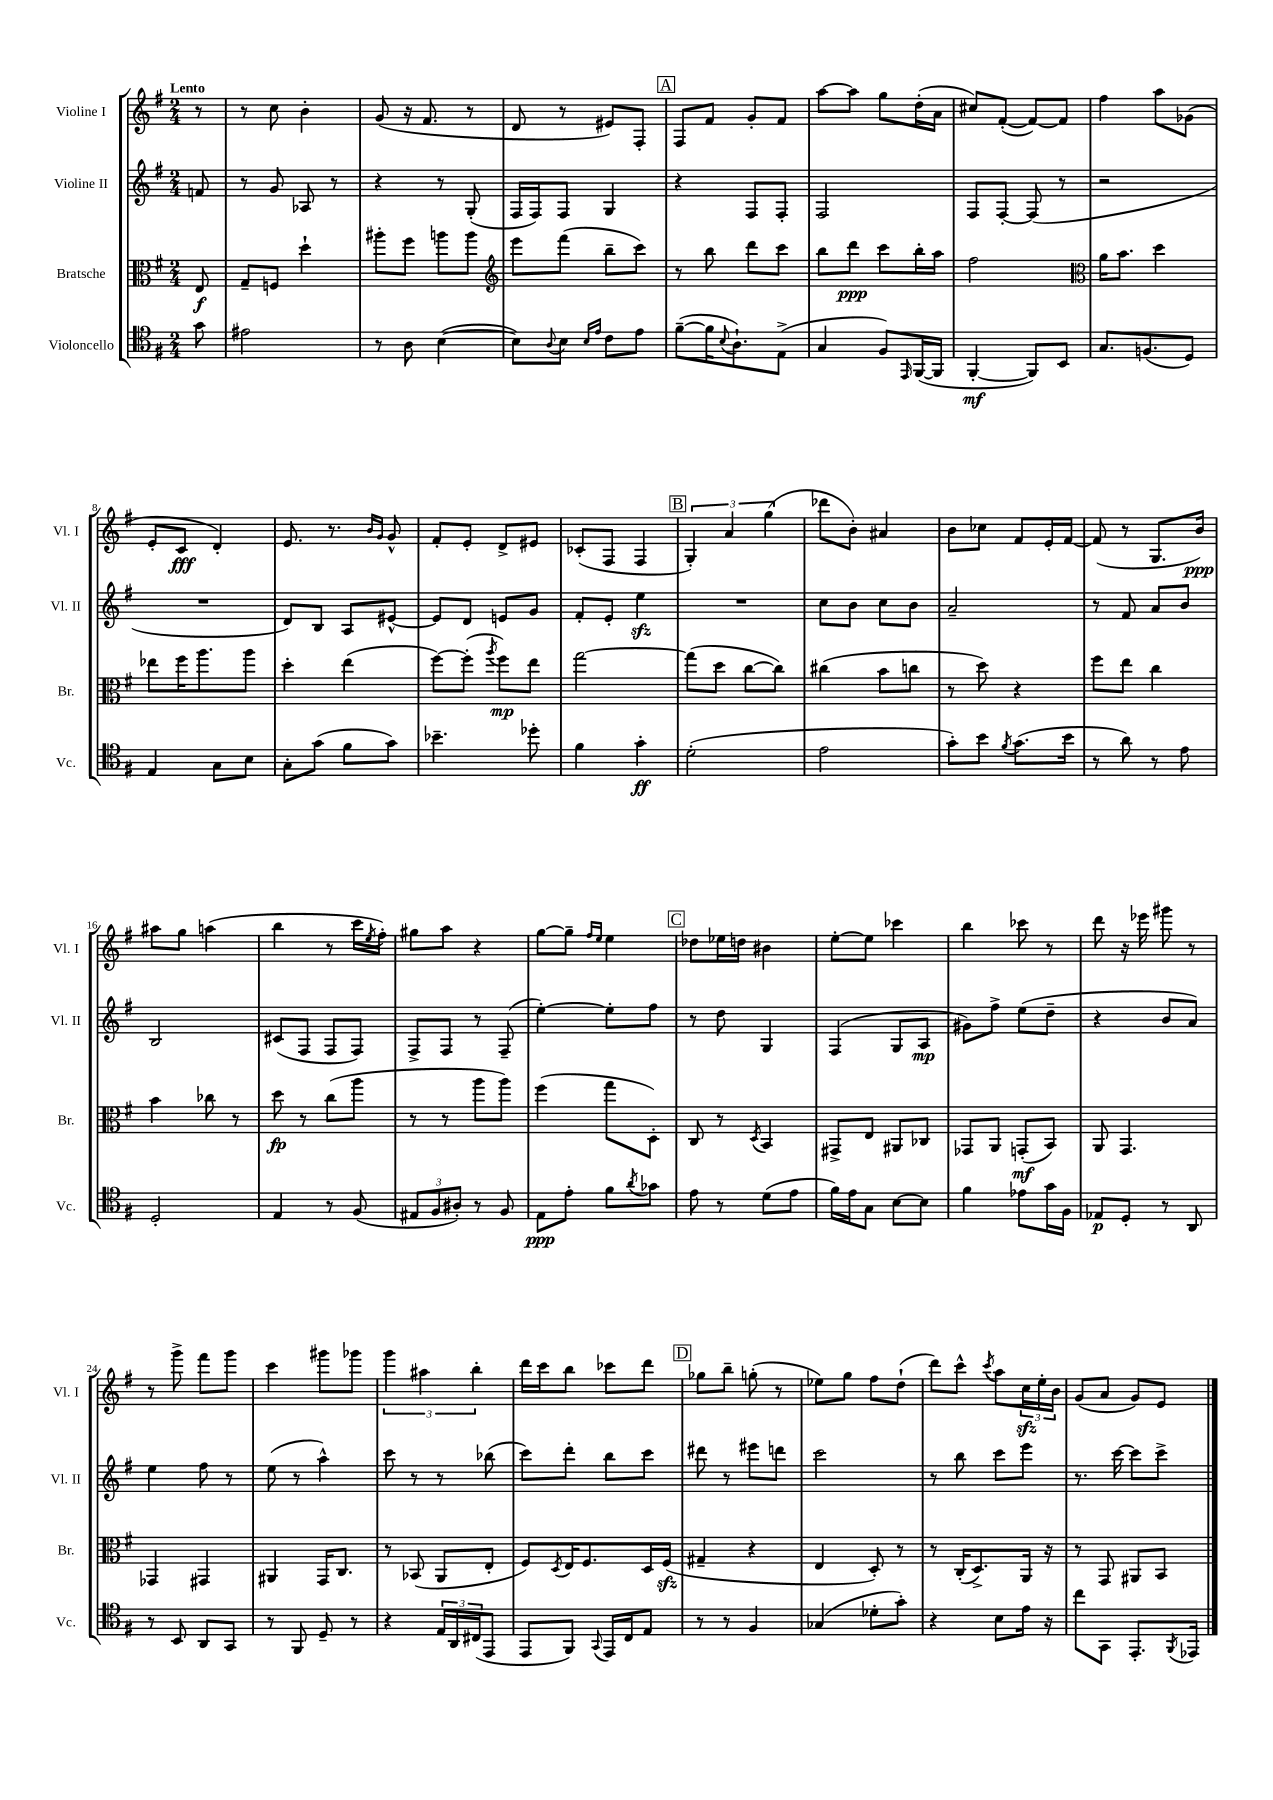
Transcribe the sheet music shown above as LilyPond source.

<<
\new StaffGroup <<
\new Staff = "s0" \with { instrumentName = "Violine I" shortInstrumentName = "Vl. I" } {
    \clef treble \key g \major \numericTimeSignature \time 2/4 \partial 8 \tempo "Lento"
    r8 |
    r8 c''8 b'4-. |
    g'8( r16 fis'8. r8 |
    d'8 r8 eis'8) fis8-. |
    \mark \markup { \box "A" } fis8 fis'8 g'8-. fis'8 |
    a''8~ a''8 g''8 d''16-.( a'16 |
    cis''8) fis'8~-.( fis'8~) fis'8 |
    fis''4 a''8 ges'8( |
    e'8-. c'8\fff d'4-.) |
    e'8. r8. \grace { b'16 g'16 } g'8-^ |
    fis'8-. e'8-. d'8-> eis'8 |
    ces'8-.( fis8 fis4 |
    \mark \markup { \box "B" } \tuplet 3/2 { g4-.) a'4 g''4( } |
    des'''8 b'8-.) ais'4 |
    b'8 ces''8 fis'8 e'16-. fis'16~ |
    fis'8( r8 g8. b'16\ppp) |
    ais''8 g''8 a''4( |
    b''4 r8 c'''16 \acciaccatura { e''8 } fis''16-.) |
    gis''8 a''8 r4 |
    g''8~ g''8-- \grace { fis''16 e''16 } e''4 |
    \mark \markup { \box "C" } des''8 ees''16 d''16 bis'4 |
    e''8~-. e''8 ces'''4 |
    b''4 ces'''8 r8 |
    d'''8 r16 ees'''16 gis'''8 r8 |
    r8 g'''8-> fis'''8 g'''8 |
    c'''4 gis'''8 ges'''8 |
    \tuplet 3/2 { g'''4 ais''4 b''4-. } |
    d'''16 c'''16 b''8 ces'''8 d'''8 |
    \mark \markup { \box "D" } ges''8 b''8-- g''8-.( r8 |
    ees''8) g''8 fis''8 d''8-!( |
    d'''8) c'''8-^ \acciaccatura { c'''8 } a''8 \tuplet 3/2 { c''16\sfz e''16-. b'16 } |
    g'8( a'8 g'8) e'8 \bar "|." |
}
\new Staff = "s1" \with { instrumentName = "Violine II" shortInstrumentName = "Vl. II" } {
    \clef treble \key g \major \numericTimeSignature \time 2/4 \partial 8
    f'8 |
    r8 g'8 aes8 r8 |
    r4 r8 g8-.( |
    fis16 fis16) fis8 g4 |
    \mark \markup { \box "A" } r4 fis8 fis8-. |
    fis2 |
    fis8 fis8~-. fis8( r8 |
    r2 |
    R2 |
    d'8) b8 a8 eis'8~-^ |
    eis'8 d'8 e'8 g'8 |
    fis'8-. e'8-. e''4\sfz |
    \mark \markup { \box "B" } R2 |
    c''8 b'8 c''8 b'8 |
    a'2-- |
    r8 fis'8 a'8 b'8 |
    b2 |
    cis'8( fis8 fis8 fis8) |
    fis8-> fis8 r8 fis8--( |
    e''4~-.) e''8-. fis''8 |
    \mark \markup { \box "C" } r8 d''8 g4 |
    fis4( g8 a8\mp |
    gis'8) fis''8-> e''8( d''8-- |
    r4 b'8 a'8) |
    e''4 fis''8 r8 |
    e''8( r8 a''4-^) |
    c'''8 r8 r8 bes''8( |
    c'''8) d'''8-. b''8 c'''8 |
    \mark \markup { \box "D" } dis'''8 r8 eis'''8 d'''8 |
    c'''2 |
    r8 b''8 c'''8 e'''8 |
    r8. c'''16~ c'''8 c'''8-> \bar "|." |
}
\new Staff = "s2" \with { instrumentName = "Bratsche" shortInstrumentName = "Br." } {
    \clef alto \key g \major \numericTimeSignature \time 2/4 \partial 8
    e8\f |
    g8-- f8 d''4-! |
    ais''8-. fis''8 a''8 a''8 |
    \clef treble e'''8 fis'''8( b''8-- c'''8) |
    \mark \markup { \box "A" } r8 b''8 d'''8 c'''8 |
    b''8 d'''8\ppp c'''8 b''16-. a''16 |
    fis''2 |
    \clef alto a'16 b'8. d''4 |
    ees''8 fis''16 a''8. a''8 |
    d''4-. e''4( |
    fis''8~) fis''8-.( \acciaccatura { a''8 } fis''8\mp) e''8 |
    g''2~ |
    \mark \markup { \box "B" } g''8( d''8 c''8~ c''8) |
    cis''4( b'8 c''8 |
    r8 d''8) r4 |
    fis''8 e''8 c''4 |
    b'4 ces''8 r8 |
    d''8\fp r8 c''8( a''8 |
    r8 r8 a''8 a''8) |
    fis''4( g''8 d8-.) |
    \mark \markup { \box "C" } c8 r8 \acciaccatura { d8 } b,4 |
    gis,8-> e8 ais,8 ces8 |
    ges,8 a,8 g,8-.\mf( b,8) |
    a,8 g,4. |
    ges,4 gis,4 |
    ais,4 g,16 c8. |
    r8 bes,8( a,8 e8-. |
    fis8) \acciaccatura { d8 } e16 fis8. d16 fis16\sfz( |
    \mark \markup { \box "D" } gis4-- r4 |
    e4 d8-.) r8 |
    r8 c16-.( d8.->) a,16 r16 |
    r8 g,8 ais,8 b,8 \bar "|." |
}
\new Staff = "s3" \with { instrumentName = "Violoncello" shortInstrumentName = "Vc." } {
    \clef tenor \key g \major \numericTimeSignature \time 2/4 \partial 8
    g'8 |
    eis'2 |
    r8 a8 b4~( |
    b8) \appoggiatura { a8 } b8 \grace { b16 e'16 } c'8 e'8 |
    \mark \markup { \box "A" } fis'8~--( fis'16 \appoggiatura { b8 } a8.-!) e8->( |
    g4 fis8) \grace { e,16 } fis,16~( fis,16 |
    fis,4~-.\mf fis,8) b,8 |
    g8. f8.( d8) |
    e4 g8 b8 |
    g8-. g'8( fis'8 g'8) |
    bes'4.-- des''8-. |
    fis'4 g'4-.\ff |
    \mark \markup { \box "B" } d'2-.( |
    e'2 |
    g'8-.) b'8 \acciaccatura { fis'8 } g'8.( b'16 |
    r8 a'8) r8 e'8 |
    d2-. |
    e4 r8 fis8( |
    \tuplet 3/2 { eis8 fis8 ais8-.) } r8 fis8 |
    e8\ppp e'8-. fis'8 \acciaccatura { a'8 } ges'8 |
    \mark \markup { \box "C" } e'8 r8 d'8( e'8 |
    fis'16) e'16 g8 b8~ b8 |
    fis'4 ees'8 g'16 fis16 |
    ees8\p d8-. r8 a,8 |
    r8 b,8 a,8 g,8 |
    r8 fis,8 d8-- r8 |
    r4 \tuplet 3/2 { e16 a,16 cis16( } e,8 |
    e,8 fis,8) \appoggiatura { g,8 } e,16 c16 e8 |
    \mark \markup { \box "D" } r8 r8 fis4 |
    ges4( des'8-. g'8-.) |
    r4 b8 e'16 r16 |
    c''8 g,8 e,8.-. \acciaccatura { fis,8 } ees,16 \bar "|." |
}
>>
>>
